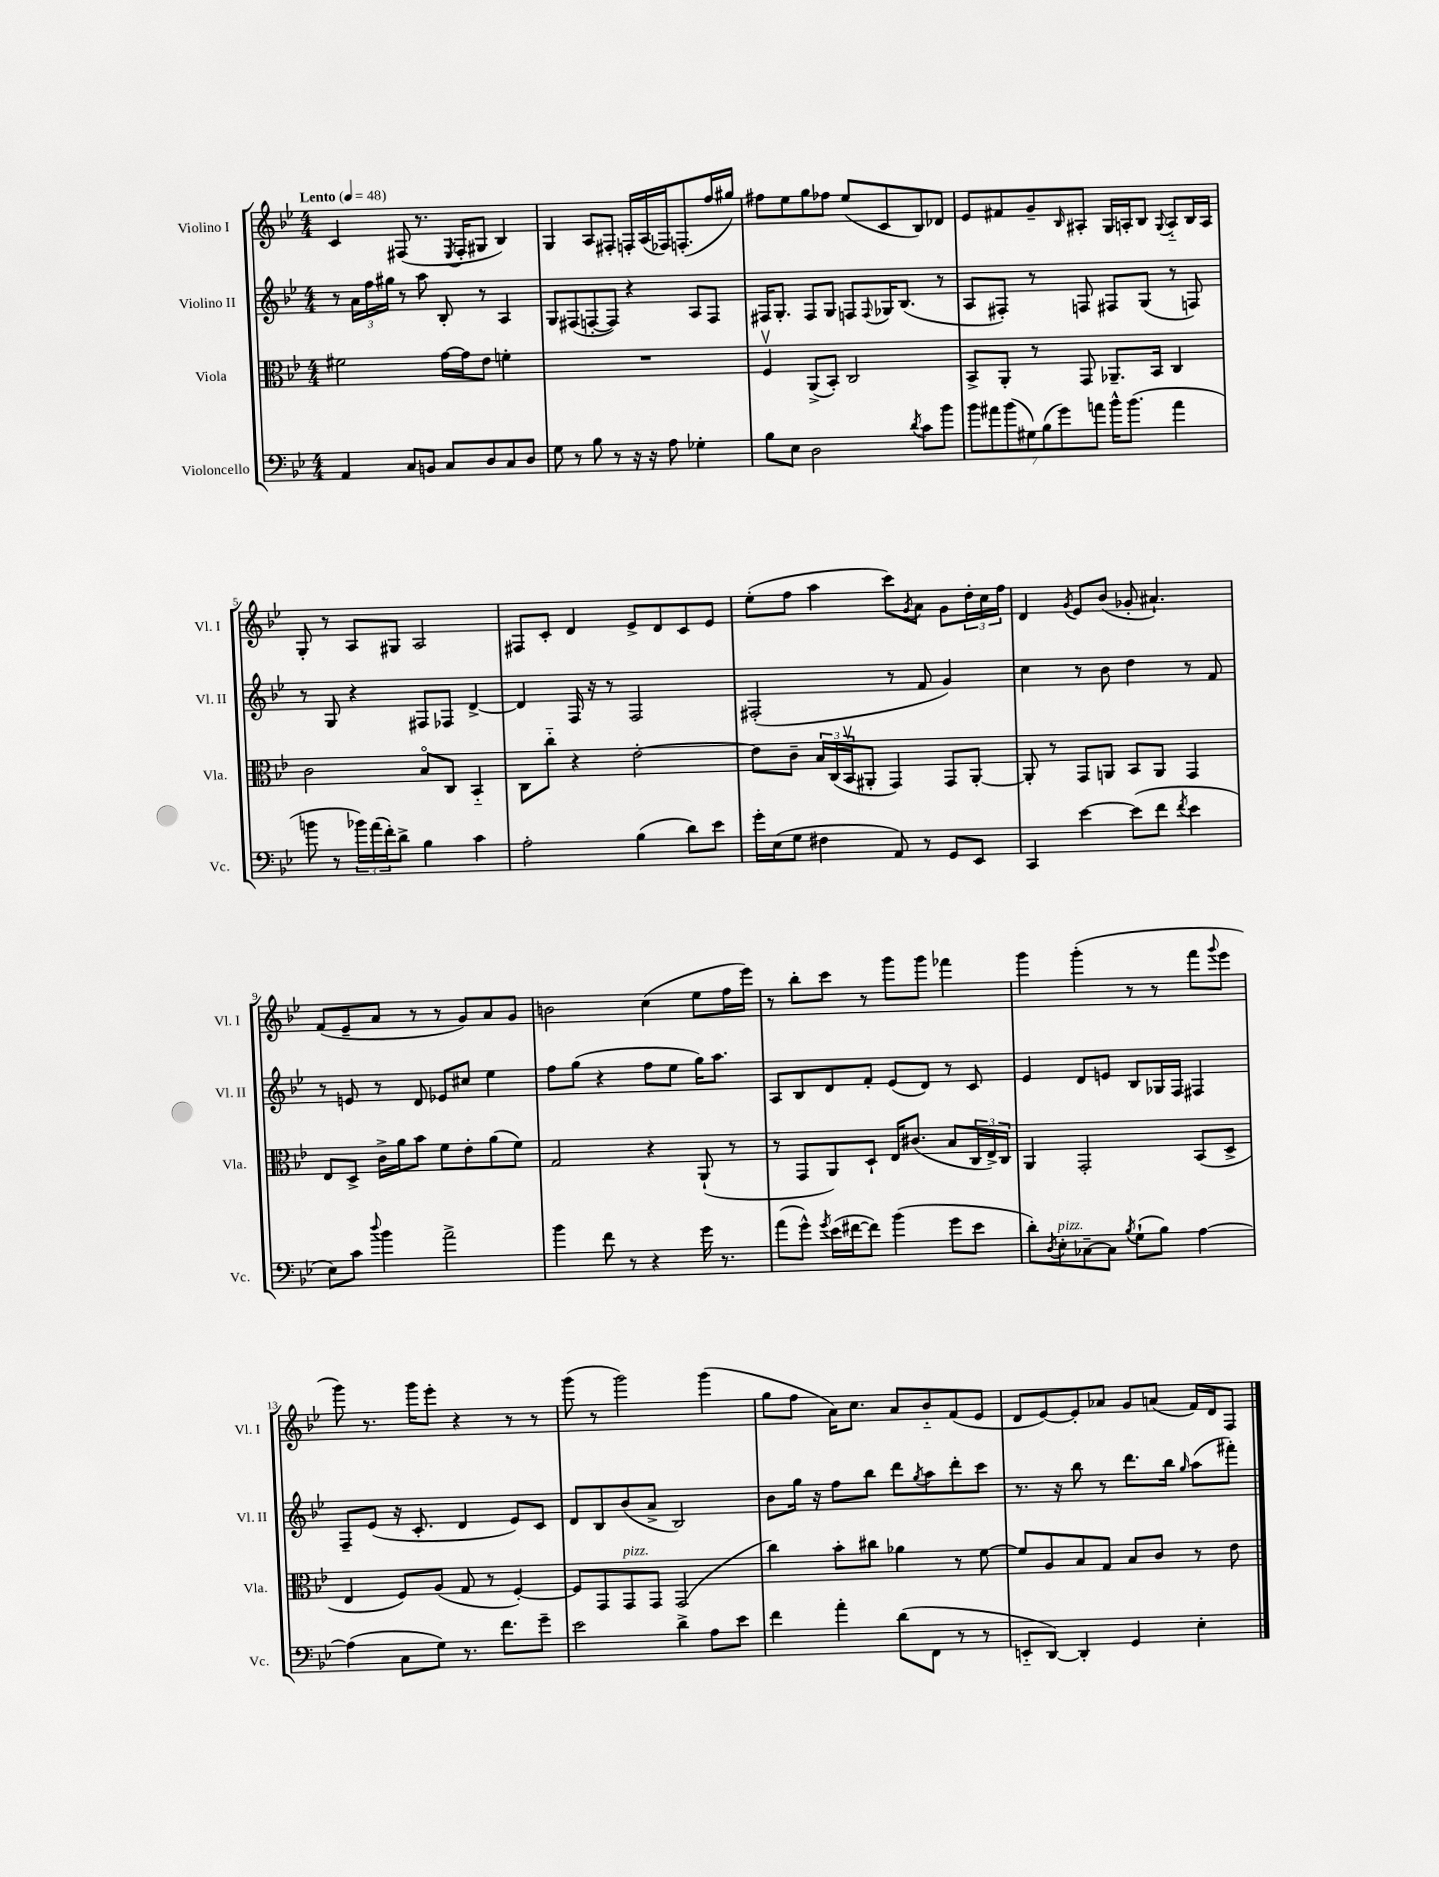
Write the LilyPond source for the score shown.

<<
\new StaffGroup <<
\new Staff = "s0" \with { instrumentName = "Violino I" shortInstrumentName = "Vl. I" } {
    \clef treble \key bes \major \numericTimeSignature \time 4/4 \tempo "Lento" 4 = 48
    c'4 fis8( r8. \acciaccatura { ees8 } fis16-. gis8 bes4) |
    g4 a8 fis8-. f16-. a16( fes16) f8.-.( f''16 gis''16) |
    fis''8 ees''8 g''8 fes''8 ees''8( c'8 bes8) des'8 |
    ees'8 fis'8 g'8-- \grace { bes16 } ais8-. g16 a16-. bes8 \appoggiatura { g8 } a8-_ bes16 a16 |
    g8-. r8 a8 gis8 a2 |
    fis8 c'8-. d'4 ees'8-> d'8 c'8 ees'8 |
    ees''8-.( f''8 a''4 c'''8) \acciaccatura { g'8 } a'8 g'8 \tuplet 3/2 { d''16-. c''16 f''16 } |
    d'4 \acciaccatura { g'8 } ees'8 bes'8( ges'8-. ais'4.-!) |
    f'8( ees'8-- a'8 r8 r8 g'8) a'8 g'8 |
    b'2 c''4( ees''8 f''16 ees'''16) |
    r8 bes''8-. c'''8 r8 g'''8 g'''8 fes'''4 |
    g'''4 g'''4-.( r8 r8 f'''8 \appoggiatura { g'''8 } ees'''8 |
    g'''8) r8. g'''16 ees'''8-. r4 r8 r8 |
    g'''8( r8 g'''2) g'''4( |
    g''8 f''8 a'16) c''8. a'8 bes'8-_ f'8( ees'8 |
    d'8 ees'8~) ees'8-. aes'8 g'8 a'8( f'16) d'16 f8 \bar "|." |
}
\new Staff = "s1" \with { instrumentName = "Violino II" shortInstrumentName = "Vl. II" } {
    \clef treble \key bes \major \numericTimeSignature \time 4/4
    r8 \tuplet 3/2 { a'16 f''16 gis''16 } r8 a''8 bes8-. r8 a4 |
    g8 fis8( f8~-. f8) r4 a8 f8 |
    fis16 g8.-. fis8 g8 f8 \appoggiatura { f8 } ges16 bes8.( r8 |
    a8 fis8-.) r8 f8 fis8 g8( r8 f8) |
    r8 g8 r4 fis8 fes8 d'4~-> |
    d'4 f16 r16 r8 f2 |
    fis2-.( r8 f'8 g'4) |
    c''4 r8 bes'8 d''4 r8 f'8 |
    r8 e'8 r8 d'8 ees'8 cis''8 ees''4 |
    f''8 g''8( r4 f''8 ees''8 g''16) a''8. |
    a8 bes8 d'8 f'8-. ees'8( d'8) r8 c'8 |
    ees'4 d'8 e'8 bes8 ges16 f16 fis4 |
    f8-- ees'8( r16 c'8.-. d'4 ees'8) c'8 |
    d'8 bes8 bes'8( a'8-> bes2) |
    bes'8 g''16 r16 f''8 bes''8 d'''8 \acciaccatura { g''8 } a''8 d'''8-. c'''8 |
    r8. r16 bes''8 r8 d'''8. bes''16 \grace { g''16 } a''8( fis'''8-.) \bar "|." |
}
\new Staff = "s2" \with { instrumentName = "Viola" shortInstrumentName = "Vla." } {
    \clef alto \key bes \major \numericTimeSignature \time 4/4
    fis'2 g'16~ g'16 ees'8 f'4-. |
    R1 |
    f4\upbow a,8->( bes,8-.) c2 |
    bes,8-> a,8-. r8 g,8 aes,8.-- bes,16 c4 |
    c'2 bes8\flageolet c8 bes,4-_ |
    c8 c''8-_ r4 ees'2~-. |
    ees'8 c'8-- \tuplet 3/2 { bes16 c16( bes,16\upbow } ais,8-. g,4) g,8 ais,8~-. |
    ais,8-. r8 g,8 a,8 bes,8 a,8 g,4 |
    ees8 d8-> c'16-> a'16 bes'8 f'8 ees'8-. a'8( f'8) |
    g2 r4 a,8-!( r8 |
    r8 g,8 a,8) d8-! ees16 cis'8.( bes8 \tuplet 3/2 { c16 ees16->) c16 } |
    a,4 g,2-. bes,8( d8-> |
    ees4 f8) a8( g8 r8 f4~-.) |
    f8 g,8 g,8^\markup { \italic "pizz." } g,8 g,2( |
    c''4) bes'8-. cis''8 aes'4 r8 f'8~ |
    f'8 a8 bes8 g8 bes8 c'8 r8 ees'8 \bar "|." |
}
\new Staff = "s3" \with { instrumentName = "Violoncello" shortInstrumentName = "Vc." } {
    \clef bass \key bes \major \numericTimeSignature \time 4/4
    a,4 c8 b,8 c8 d8 c8 d8 |
    g8 r8 bes8 r8 r16 r16 a8 ges4-. |
    bes8 ees8 d2 \acciaccatura { d'8 } c'8 bes'8 |
    \tuplet 7/4 { bes'8 ais'8 bes'8( gis8) bes8( g'8) a'8 } bes'16-^ bes'8.( a'4 |
    b'8 r8 \tuplet 3/2 { bes'16) a'16( f'16-.) } d'8-> bes4 c'4 |
    a2-. bes4( d'8) ees'8 |
    g'16-. ees16( g8 fis4 a,8) r8 g,8 ees,8 |
    c,4 ees'4~ ees'8( f'8 \acciaccatura { f'8 } ees'4 |
    ees8) c'8 \appoggiatura { d''8 } bes'4 a'2-> |
    bes'4 f'8 r8 r4 g'16 r8. |
    a'8( g'8-^) \acciaccatura { g'8 } ees'16( fis'16~ fis'8) bes'4( g'8 ees'8 |
    d'8-.) \acciaccatura { d8 } ees8-.^\markup { \italic "pizz." } ces8~-- ces8 \acciaccatura { bes8 } g8-!( bes8) a4~ |
    a4( c8 g8) r8. f'8. g'8-- |
    ees'2 d'4-> a8 ees'8 |
    f'4 a'4-. d'8( f,8 r8 r8 |
    e,8-_ d,8~) d,4-. g,4 ees4-. \bar "|." |
}
>>
>>
